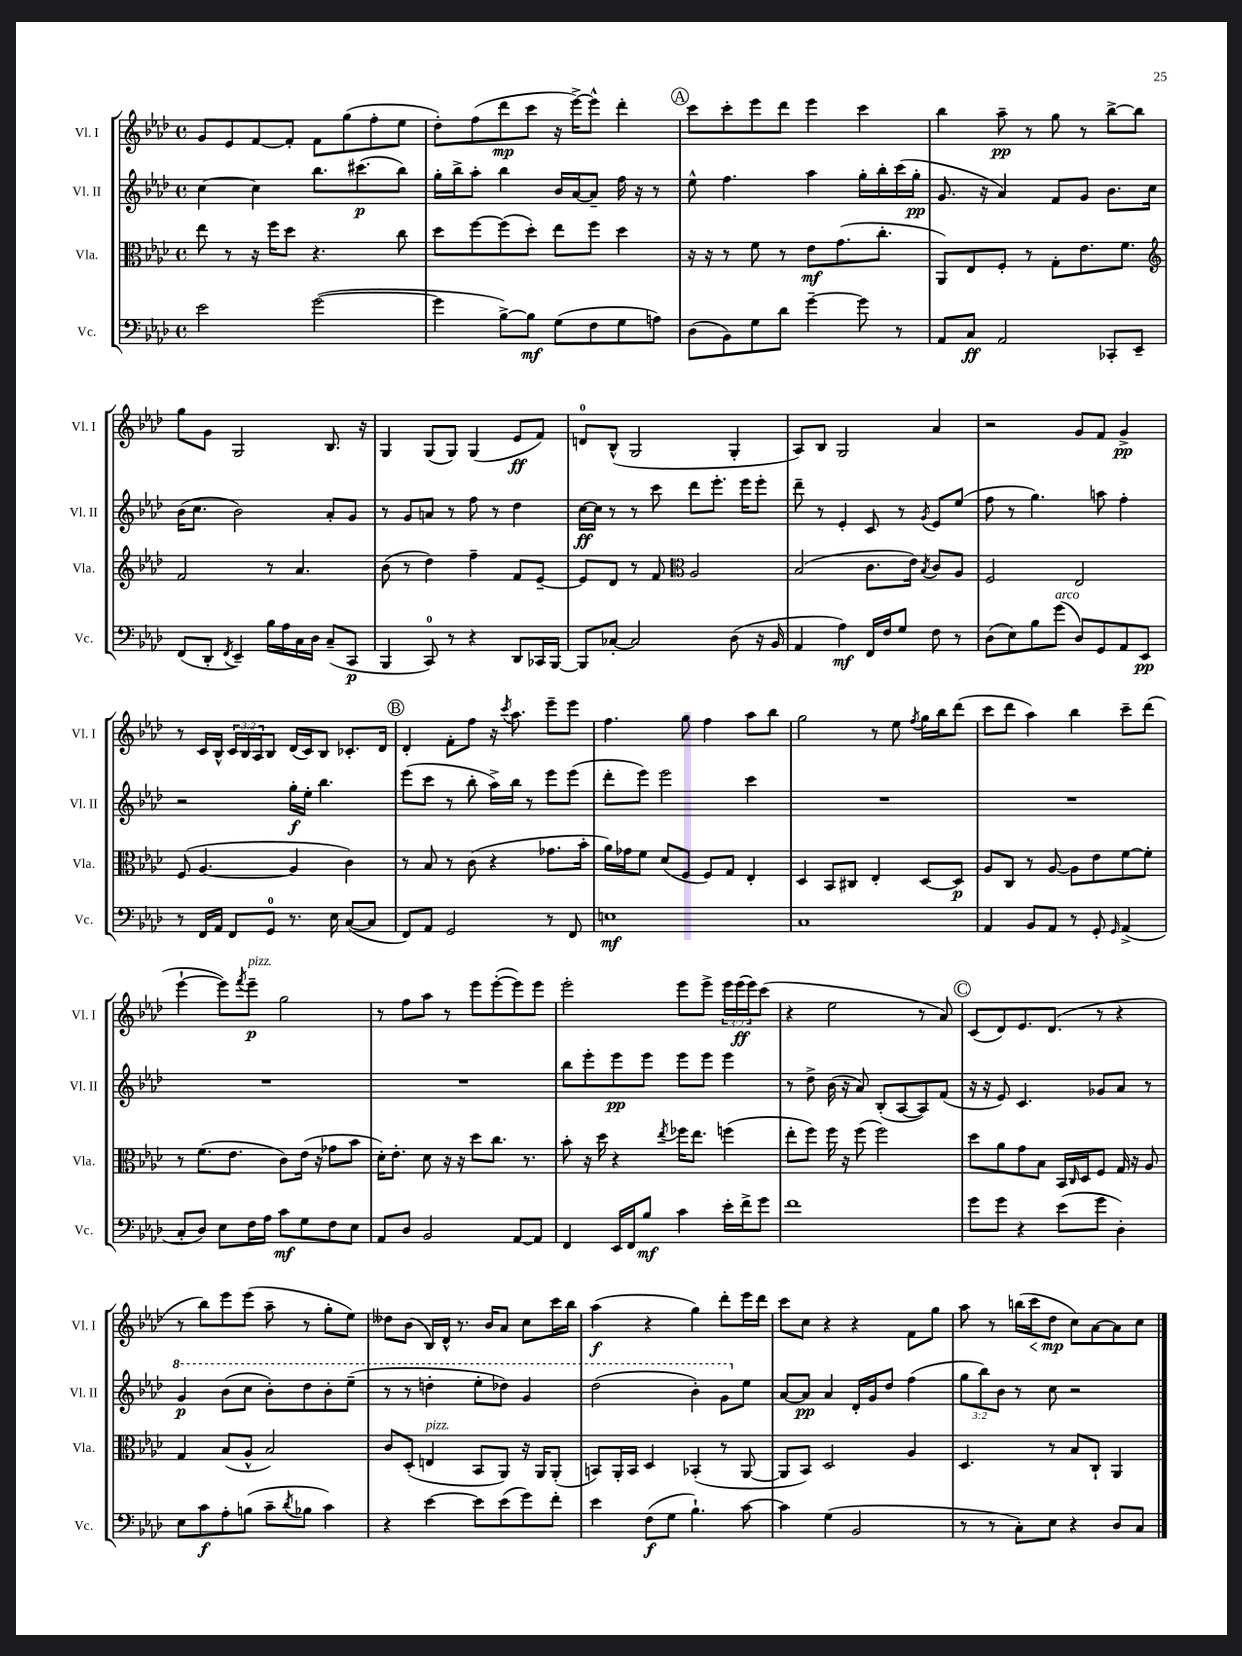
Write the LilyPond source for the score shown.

<<
\new StaffGroup <<
\new Staff = "s0" \with { instrumentName = "Vl. I" shortInstrumentName = "Vl. I" } {
    \clef treble \key aes \major \defaultTimeSignature \time 4/4 \override Staff.TupletNumber.text = #tuplet-number::calc-fraction-text
    g'8 ees'8 f'8~ f'8-. f'8 g''8( f''8-. ees''8 |
    des''8-.) f''8( des'''8\mp c'''8 r16 ees'''16~->) ees'''8-^ des'''4-. |
    \mark \markup { \circle "A" } c'''8 c'''8-. ees'''8 des'''8 ees'''4 c'''4 |
    bes''4 aes''8--\pp r8 g''8 r8 bes''8~-> bes''8 |
    g''8 g'8 g2 bes8. r16 |
    g4 g8( g8) g4( ees'8\ff f'8) |
    d'8-0 bes8-^( g2 g4-. |
    aes8) bes8 g2 aes'4 |
    r2 g'8 f'8 g'4->\pp |
    r8 c'16 bes16-^ \tuplet 3/2 { c'16 bes16 aes16 } bes8 des'16( c'16) bes8 ces'8.-. des'16 |
    \mark \markup { \circle "B" } des'4-. f'8-. f''8 r16 \acciaccatura { c'''8 } aes''8. ees'''8-- ees'''8 |
    f''4. g''8 f''4 aes''8 bes''8 |
    g''2 r8 ees''8 \acciaccatura { f''8 } g''16 bes''16 des'''8( |
    c'''8 des'''8 aes''4) bes''4 c'''8-- des'''8( |
    ees'''4~-! ees'''8) \acciaccatura { f'''8 } ees'''8--\p^\markup { \italic "pizz." } g''2 |
    r8 f''8 aes''8 r8 ees'''8 ees'''8~-.( ees'''8) ees'''8 |
    ees'''2-. ees'''8 ees'''8-> \tuplet 3/2 { ees'''16 ees'''16\ff( ees'''16) } c'''8( |
    r4 ees''2 r8 aes'8) |
    \mark \markup { \circle "C" } c'8( des'8) ees'8. des'8.( r8 r4 |
    r8 bes''8) ees'''8 ees'''8( aes''8-- r8 g''8-. ees''8) |
    deses''8 bes'8( bes16) des'16-^ r8. bes'16 aes'8 c''8 c'''16 bes''16 |
    aes''4\f( r4 g''4) des'''8-. ees'''16 des'''16 |
    c'''8 c''8 r4 r4 f'8 g''8 |
    aes''8 r8 b''16( c'''16\< des''8\mp\! c''8) aes'8~ aes'8 c''8 \bar "|." |
}
\new Staff = "s1" \with { instrumentName = "Vl. II" shortInstrumentName = "Vl. II" } {
    \clef treble \key aes \major \defaultTimeSignature \time 4/4 \override Staff.TupletNumber.text = #tuplet-number::calc-fraction-text
    c''4~ c''4 bes''8. cis'''8.\p( bes''8) |
    g''16-. bes''16-> aes''8-. bes''4 bes'16 aes'16~ aes'8-- f''16 r16 r8 |
    \mark \markup { \circle "A" } ees''8-^ f''4. aes''4 g''16-. bes''16-. c'''16( g''16-.\pp |
    g'8. r16 aes'4) f'8 g'8 bes'8. c''16 |
    bes'16( c''8. bes'2) aes'8-. g'8 |
    r8 g'8 a'8 r8 f''8 r8 des''4 |
    c''16~\ff c''16 r8 r8 c'''8 des'''8 ees'''8.-. ees'''16 ees'''8-. |
    des'''8-- r8 ees'4-. c'8 r8 \acciaccatura { g'8 } ees'8 ees''8( |
    f''8 r8 g''4.) a''8 f''4-. |
    r2 g''16-.\f ees''16-. bes''4. |
    \mark \markup { \circle "B" } ees'''8( c'''8 r8 bes''8-. aes''16->) bes''16 r8 ees'''8 ees'''8( |
    des'''8-. ees'''8) ees'''2 c'''4 |
    R1 |
    R1 |
    R1 |
    R1 |
    bes''8 ees'''8-. ees'''8\pp ees'''8 ees'''8 ees'''8 ees'''4 |
    r8 des''8-> bes'16( r16 aes'8) bes8-.( aes8~ aes8) f'8( |
    \mark \markup { \circle "C" } r16 r16 ees'8) c'4. ges'8 aes'8 r8 |
    \ottava #1 g''4\p bes''8( c'''8 bes''8-.) des'''8 bes''8-. ees'''8--( |
    r8 r8 d'''4-. ees'''8-. des'''8) g''4 |
    des'''2( bes''4-.) g''8 \ottava #0 ees''8 |
    aes'8~ aes'8\pp aes'4 des'16-. g'16 des''8 f''4( |
    \tuplet 3/2 { g''8 bes''8) bes'8 } r8 c''8 r2 \bar "|." |
}
\new Staff = "s2" \with { instrumentName = "Vla." shortInstrumentName = "Vla." } {
    \clef alto \key aes \major \defaultTimeSignature \time 4/4
    ees''8 r8 r16 f''16 des''8 r4. c''8 |
    des''8 f''8~ f''8( des''8-.) ees''8 f''8 des''4 |
    \mark \markup { \circle "A" } r16 r16 r8 f'8 r8 ees'8\mf g'8.( c''8.-. |
    aes,8) ees8 f8-. r8 g8-. ees'8. f'8. |
    \clef treble f'2 r8 aes'4. |
    bes'8( r8 des''4) f''4-- f'8 ees'8~-- |
    ees'8 des'8 r8 f'8 \clef alto aes2 |
    bes2( c'8. ees'16) \acciaccatura { bes8 } c'8 aes8 |
    f2 ees2 |
    f8( aes4.~ aes4 c'4) |
    \mark \markup { \circle "B" } r8 bes8 r8 c'8( r4 ges'8. bes'16-. |
    aes'16) ges'16 f'8 des'8( f8 f8) g8 ees4-. |
    des4 bes,8 cis8 ees4-. des8~ des8\p |
    aes8 c8 r8 aes8~ aes8 ees'8 f'8~ f'8-. |
    r8 f'8.( ees'8. c'8) ees'16( r16 ges'8 bes'8 |
    des'16-.) ees'8.-. des'8 r16 r16 des''8 c''8. r8. |
    bes'8-. r16 des''16 r4 \acciaccatura { ees''8 } fes''16 ees''8. f''4( |
    ees''8-. f''8) f''16 r16 f''8( f''2) |
    \mark \markup { \circle "C" } des''8 aes'8 g'8 bes8 bes,16 \grace { c16 } des16 f8 g16 r16 aes8 |
    g4 bes8( aes8-^ bes2) |
    c'8 des8-.( e4^\markup { \italic "pizz." } bes,8 aes,8) r16 aes,16 aes,8-.( |
    b,8) aes,16-. b,16 des4 bes,4-.( r8 aes,8~ |
    aes,8 bes,8) des2 aes4 |
    des4. r8 bes8 c8-! aes,4 \bar "|." |
}
\new Staff = "s3" \with { instrumentName = "Vc." shortInstrumentName = "Vc." } {
    \clef bass \key aes \major \defaultTimeSignature \time 4/4
    ees'2 g'2~( |
    g'4 bes8~->) bes8\mf g8( f8 g8 a8) |
    \mark \markup { \circle "A" } des8( bes,8) g8 des'8 g'4~-- g'8 r8 |
    aes,8 c8\ff aes,2 ces,8-. ees,8-- |
    f,8( des,8-. \acciaccatura { f,8 } ees,4--) bes16 aes16 c16 des16 c8--( c,8\p |
    bes,,4 c,8-0) r8 r4 des,8 ces,16 bes,,16~ |
    bes,,8 ces8~-. ces2 des8( r16 bes,16 |
    aes,4 aes4\mf) f,16 f16 g8 f8 r8 |
    des8( ees8) bes8 g'8^\markup { \italic "arco" }( des8) g,8 aes,8 ees,8\pp |
    r8 f,16 aes,16 f,8 g,8-0 r8. ees16 c8~( c8 |
    \mark \markup { \circle "B" } f,8) aes,8 g,2 r8 f,8 |
    e1\mf |
    c1 |
    aes,4 bes,8 aes,8 r8 g,8-. \grace { g,16 } aes,4->( |
    c8-. des8) ees8 f16 aes16 c'8\mf g8 f8 ees8 |
    aes,8 des8 bes,2 aes,8~ aes,8 |
    f,4 ees,16 f,16 bes8\mf c'4 ees'16-. f'16-> g'8 |
    f'1 |
    \mark \markup { \circle "C" } g'8 g'8 r4 ees'8( g'8 des4-.) |
    ees8 c'8\f aes8-. b8( c'8-- \acciaccatura { des'8 } bes8 c'4) |
    r4 ees'4~ ees'8 ees'8( g'8) f'8-. |
    ees'4 f8\f( g8 bes4.-!) c'8~ |
    c'4 g4( bes,2 |
    r8 r8 c8-.) ees8 r4 des8 c8 \bar "|." |
}
>>
>>
\layout { \context { \Score \remove "Bar_number_engraver" } }
